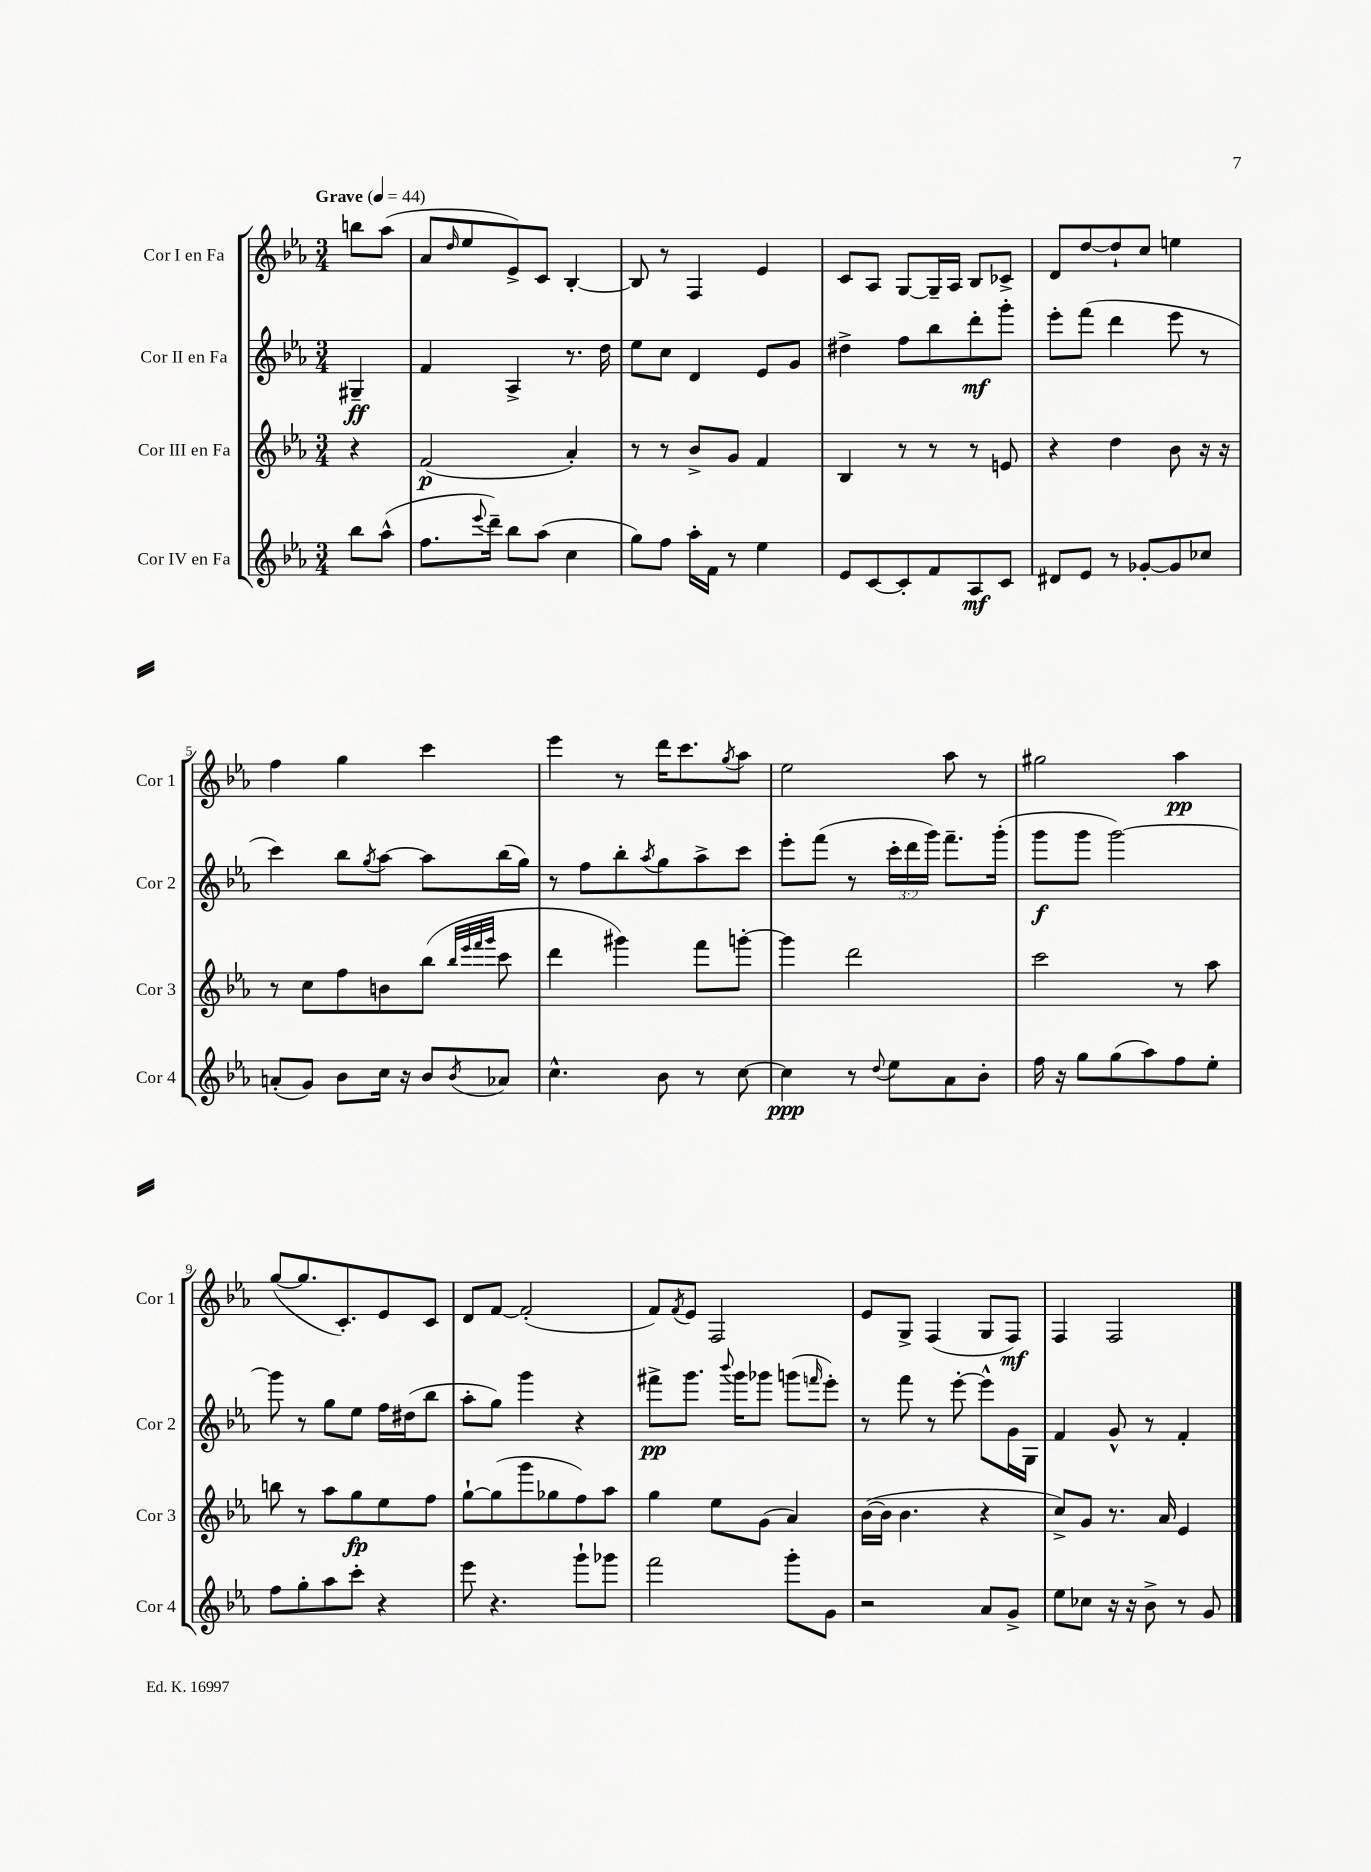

**kern	**dynam	**kern	**dynam	**kern	**dynam	**kern	**dynam
*part4	*part4	*part3	*part3	*part2	*part2	*part1	*part1
*staff4	*staff4	*staff3	*staff3	*staff2	*staff2	*staff1	*staff1
*I"Cor IV en Fa	*	*I"Cor III en Fa	*	*I"Cor II en Fa	*	*I"Cor I en Fa	*
*I'Cor 4	*	*I'Cor 3	*	*I'Cor 2	*	*I'Cor 1	*
*clefG2	*	*clefG2	*	*clefG2	*	*clefG2	*
*k[b-e-a-]	*	*k[b-e-a-]	*	*k[b-e-a-]	*	*k[b-e-a-]	*
*M3/4	*	*M3/4	*	*M3/4	*	*M3/4	*
*MM44	*	*MM44	*	*MM44	*	*MM44	*
=	=	=	=	=	=	=	=
!	!	!	!	!	!	!LO:TX:a:B:t=Grave	!
8bb-\L	.	4r	.	4G#X~/	ff	8bbn\L	.
(8aa-^^\J	.	.	.	.	.	(8aa-\J	.
=1	=1	=1	=1	=1	=1	=1	=1
8.ff\L	.	(2f/	p	4f/	.	8a-/L	.
.	.	.	.	.	.	16qqdd/	.
.	.	.	.	.	.	8ee-/	.
8qqeee-/	.	.	.	.	.	.	.
16ddd~\Jk)	.	.	.	.	.	.	.
8bb-\L	.	.	.	4A-^/	.	8e-^/)	.
(8aa-\J	.	.	.	.	.	8c/J	.
4cc\	.	4a-'/)	.	8.r	.	[4B-'/	.
.	.	.	.	16dd\	.	.	.
=2	=2	=2	=2	=2	=2	=2	=2
8gg\L)	.	8r	.	8ee-\L	.	8B-/]	.
8ff\J	.	8r	.	8cc\J	.	8r	.
16aa-'\LL	.	8b-^/L	.	4d/	.	4F/	.
16f\JJ	.	.	.	.	.	.	.
8r	.	8g/J	.	.	.	.	.
4ee-\	.	4f/	.	8e-/L	.	4e-/	.
.	.	.	.	8g/J	.	.	.
=3	=3	=3	=3	=3	=3	=3	=3
8e-/L	.	4B-/	.	4dd#X^\	.	8c/L	.
[8c/	.	.	.	.	.	8A-/J	.
8c'/]	.	8r	.	8ff\L	.	[8G/L	.
8f/	.	8r	.	8bb-\	.	16G~/L]	.
.	.	.	.	.	.	16A-/JJ	.
8A-/	mf	8r	.	8ddd'\	mf	8B-/L	.
8c/J	.	8en/	.	8ggg'\J	.	8c-X^/J	.
=4	=4	=4	=4	=4	=4	=4	=4
8d#X/L	.	4r	.	8eee-'\L	.	8d/L	.
8e-/J	.	.	.	(8fff\J	.	[8dd/	.
8r	.	4dd\	.	4ddd\	.	8dd`/]	.
[8g-X'/L	.	.	.	.	.	8cc/J	.
8g-/]	.	8b-\	.	8eee-\	.	4een\	.
8cc-X/J	.	16r	.	8r	.	.	.
.	.	16r	.	.	.	.	.
!!LO:LB:g=z
=5	=5	=5	=5	=5	=5	=5	=5
(8an'/L	.	8r	.	4ccc\)	.	4ff\	.
8g/J)	.	8cc\L	.	.	.	.	.
8b-\L	.	8ff\	.	8bb-\L	.	4gg\	.
.	.	.	.	8qgg/	.	.	.
16cc\Jk	.	8bn\	.	[8aa-\J	.	.	.
16r	.	.	.	.	.	.	.
8b-/L	.	(8bb-\J	.	8aa-\L]	.	4ccc\	.
.	.	32qqbb-/LLL	.	.	.	.	.
.	.	32qqeee-/	.	.	.	.	.
.	.	32qqfff/	.	.	.	.	.
8qb-/	.	32qqggg/JJJ	.	.	.	.	.
8a-X/J	.	8ccc\	.	(16bb-\L	.	.	.
.	.	.	.	16gg\JJ)	.	.	.
=6	=6	=6	=6	=6	=6	=6	=6
4.cc^^\	.	4ddd\	.	8r	.	4eee-\	.
.	.	.	.	8ff\L	.	.	.
.	.	4ggg#X\)	.	8bb-'\	.	8r	.
.	.	.	.	8qaa-/	.	.	.
8b-\	.	.	.	8gg\	.	16ddd\KL	.
.	.	.	.	.	.	8.ccc\	.
8r	.	8fff\L	.	8aa-^\	.	.	.
.	.	.	.	.	.	8qgg/	.
[8cc\	.	[8gggn'\J	.	8ccc\J	.	8aa-\J	.
=7	=7	=7	=7	=7	=7	=7	=7
4cc\]	ppp	4ggg\]	.	8eee-'\L	.	2ee-\	.
.	.	.	.	(8fff\J	.	.	.
8r	.	2ddd\	.	8r	.	.	.
8qqdd/	.	.	.	.	.	.	.
8ee-\L	.	.	.	24ccc'\LL	.	.	.
.	.	.	.	24ddd\	.	.	.
.	.	.	.	24ggg\JJ)	.	.	.
8a-\	.	.	.	8.fff~\L	.	8aa-\	.
8b-'\J	.	.	.	.	.	8r	.
.	.	.	.	(16ggg'\Jk	.	.	.
=8	=8	=8	=8	=8	=8	=8	=8
16ff\	.	2ccc\	.	8ggg\L	f	2gg#X\	.
16r	.	.	.	.	.	.	.
8gg\L	.	.	.	8ggg\J	.	.	.
(8gg\	.	.	.	[2ggg\)	.	.	.
8aa-\)	.	.	.	.	.	.	.
8ff\	.	8r	.	.	.	4aa-\	pp
8ee-'\J	.	8aa-\	.	.	.	.	.
!!LO:LB:g=z
=9	=9	=9	=9	=9	=9	=9	=9
8ff\L	.	8bbn\	.	8ggg\]	.	([8gg/L	.
8gg'\	.	8r	.	8r	.	8.gg/]	.
8aa-\	.	8aa-\L	.	8gg\L	.	.	.
.	.	.	.	.	.	8.c'/)	.
8ccc'\J	.	8gg\	fp	8ee-\J	.	.	.
4r	.	8ee-\	.	16ff\LL	.	8e-/	.
.	.	.	.	(16dd#X\J	.	.	.
.	.	8ff\J	.	8bb-\J	.	8c/J	.
=10	=10	=10	=10	=10	=10	=10	=10
8eee-\	.	[8gg`\L	.	8aa-'\L	.	8d/L	.
4.r	.	(8gg\]	.	8gg\J)	.	[8f/J	.
.	.	8ggg\	.	4ggg\	.	(2f'/]	.
.	.	8gg-X\	.	.	.	.	.
8ggg`\L	.	8ff\)	.	4r	.	.	.
8ggg-X\J	.	8aa-\J	.	.	.	.	.
=11	=11	=11	=11	=11	=11	=11	=11
2fff\	.	4gg\	.	8fff#X^\L	pp	8f/L)	.
.	.	.	.	.	.	8qf/	.
.	.	.	.	8.ggg\J	.	8e-/J	.
.	.	8ee-\L	.	.	.	2F/	.
.	.	.	.	8qqbbb-/	.	.	.
.	.	.	.	16ggg\KL	.	.	.
.	.	(8g\J	.	8ggg-X\J	.	.	.
8ggg'\L	.	4a-/)	.	(8gggn\L	.	.	.
.	.	.	.	16qqfffn/	.	.	.
8g\J	.	.	.	8eee-'\J)	.	.	.
=12	=12	=12	=12	=12	=12	=12	=12
2r	.	([16b-\LL	.	8r	.	8e-/L	.
.	.	16b-\JJ]	.	.	.	.	.
.	.	4.b-\	.	8fff\	.	8G^/J	.
.	.	.	.	8r	.	(4F/	.
.	.	.	.	[8eee-'\	.	.	.
8a-/L	.	4r	.	8eee-^^\L]	.	8G/L	.
8g^/J	.	.	.	16g\L	.	8F/J)	mf
.	.	.	.	16G\JJ	.	.	.
=13	=13	=13	=13	=13	=13	=13	=13
8ee-\L	.	8cc^/L)	.	4f/	.	4F/	.
8cc-X\J	.	8g/J	.	.	.	.	.
16r	.	8.r	.	8g^^/	.	2F/	.
16r	.	.	.	.	.	.	.
8b-^\	.	.	.	8r	.	.	.
.	.	16a-/	.	.	.	.	.
8r	.	4e-/	.	4f'/	.	.	.
8g/	.	.	.	.	.	.	.
==	==	==	==	==	==	==	==
*-	*-	*-	*-	*-	*-	*-	*-
